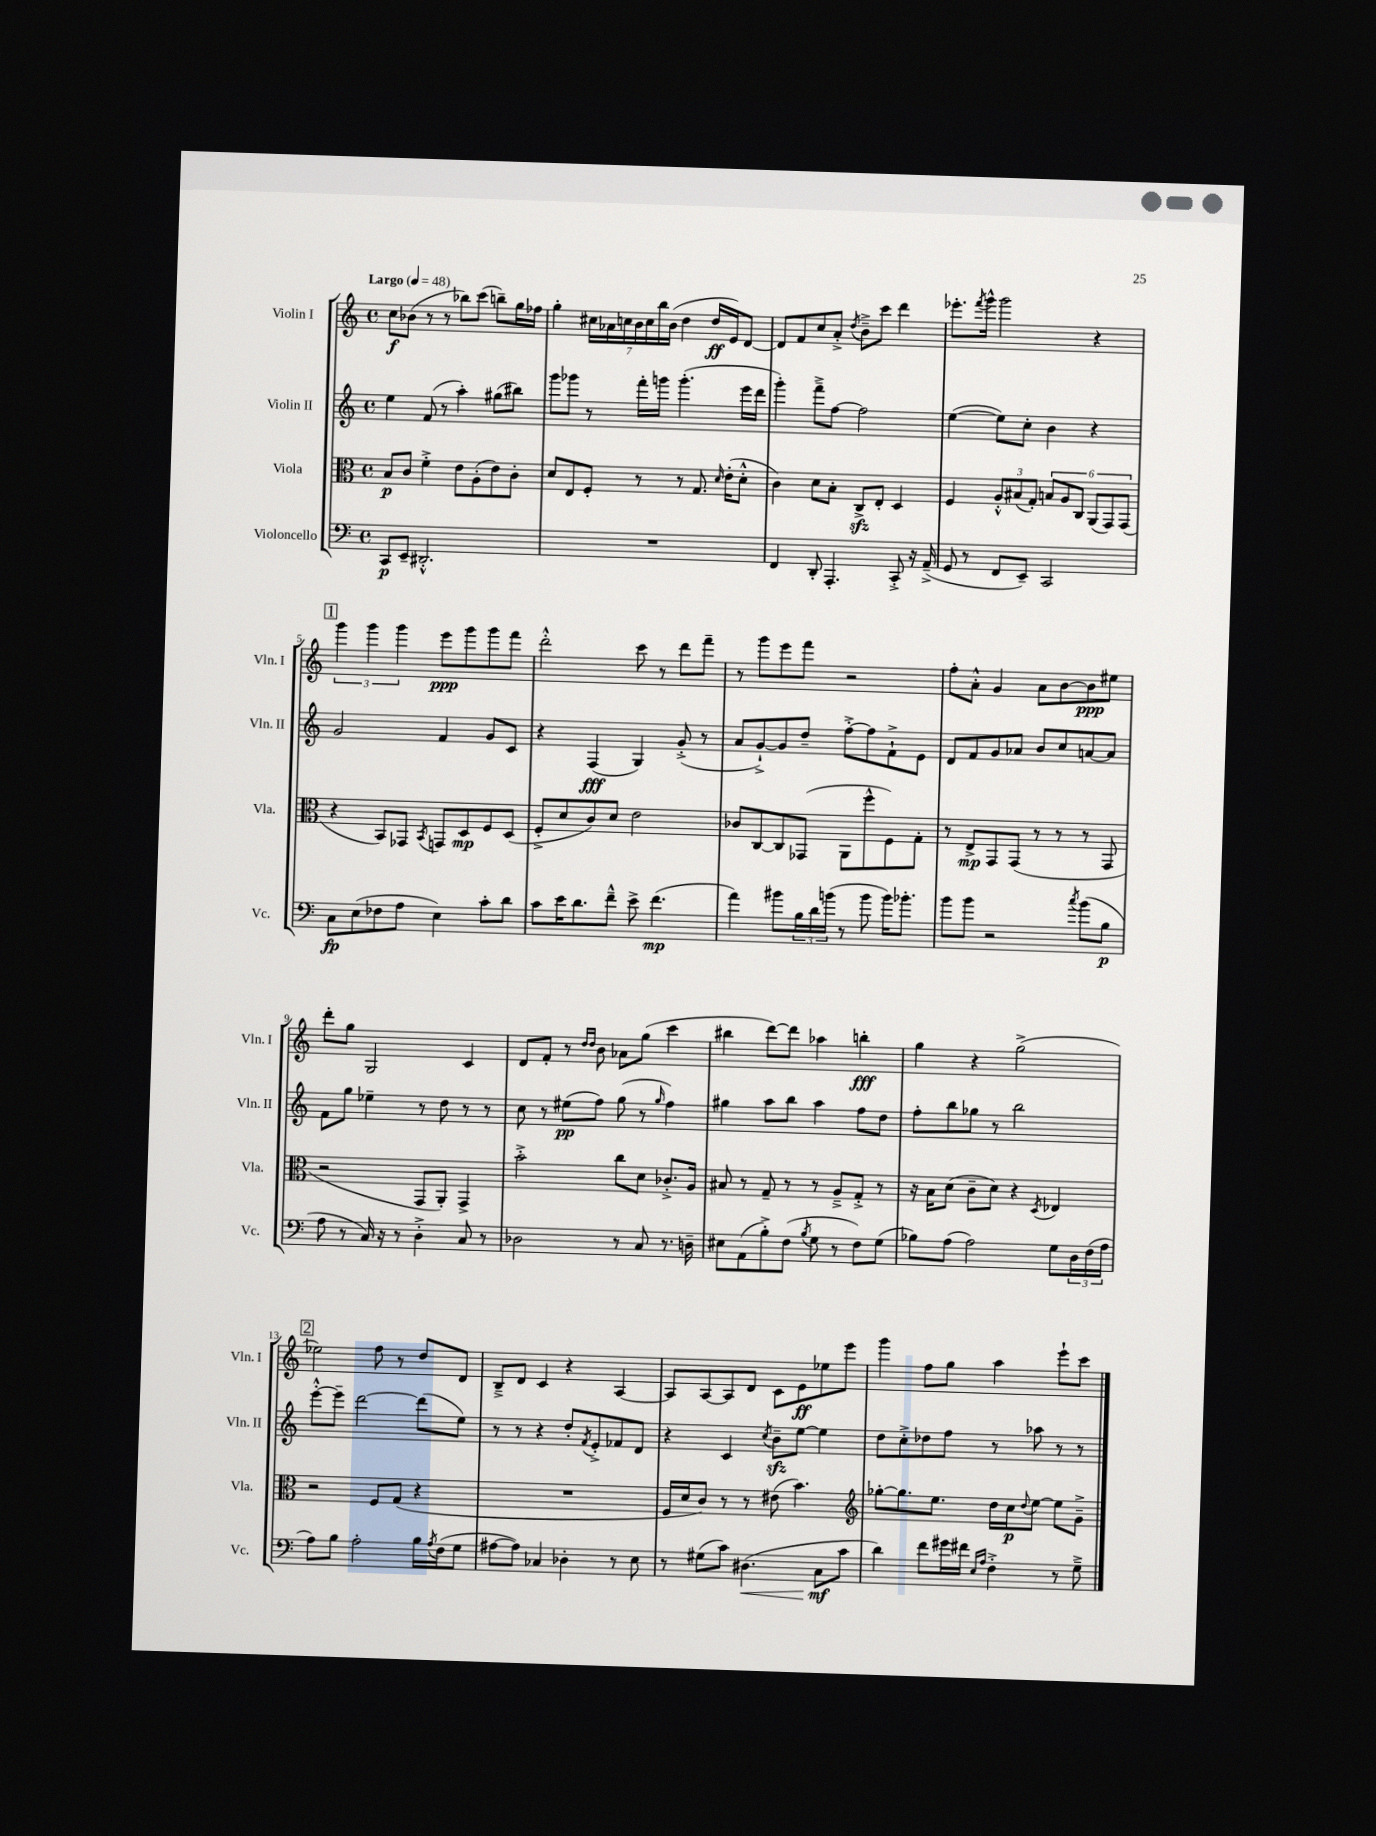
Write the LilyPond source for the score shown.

<<
\new StaffGroup <<
\new Staff = "s0" \with { instrumentName = "Violin I" shortInstrumentName = "Vln. I" } {
    \clef treble \key c \major \defaultTimeSignature \time 4/4 \tempo "Largo" 4 = 48
    c''8\f bes'8( r8 r8 bes''8) c'''8( b''8--) g''16 fes''16 |
    g''4-. \tuplet 7/4 { cis''16 aes'16 c''16 b'16 c''16 b''16 b'16( } d''4 d''16\ff e'16) d'8~ |
    d'8 f'8 c''8 a'8-.-> \acciaccatura { d''8 } b'8---> c'''8 d'''4 |
    ees'''8.-. \acciaccatura { f'''8 } g'''16-^ g'''2 r4 |
    \mark \markup { \box "1" } \tuplet 3/2 { g'''4 g'''4 g'''4 } e'''8\ppp g'''8 g'''8 f'''8 |
    d'''2-.-^ c'''8 r8 d'''8 f'''8-- |
    r8 g'''8 e'''8 f'''8 r2 |
    f''8-. a'8-.-^ g'4 a'8 b'8~ b'8\ppp eis''8 |
    d'''8-. g''8 g2 c'4 |
    d'8 f'8-. r8 \grace { d''16 d''16 } b'8 aes'8 g''8( c'''4 |
    bis''4 d'''8~) d'''8 aes''4 b''4-.\fff |
    g''4 r4 g''2->( |
    \mark \markup { \box "2" } ees''2) f''8 r8 d''8 d'8 |
    b8---> d'8 c'4 r4 a4~ |
    a8 a8~ a8 d'8 c'8 e'8\ff ees''8 e'''8 |
    g'''4 f''8 g''8 a''4 e'''8-! c'''8 \bar "|." |
}
\new Staff = "s1" \with { instrumentName = "Violin II" shortInstrumentName = "Vln. II" } {
    \clef treble \key c \major \defaultTimeSignature \time 4/4
    e''4 f'8( r8 a''4-.) gis''8( bis''8) |
    g'''8 ges'''8 r8 f'''16-. g'''16 g'''4.-.( e'''16 d'''16 |
    g'''4-.) f'''8---> f''8~ f''2 |
    e''4~( e''8) c''8-. b'4 r4 |
    \mark \markup { \box "1" } g'2 f'4 g'8 c'8 |
    r4 f4\fff( g4) g'8-.->( r8 |
    a'8 g'8~-!->) g'8 d''8-- f''8~-.-> f''8 f'8-!-> e'8 |
    d'8 f'8 g'8 aes'8 b'8 c''8 a'8~ a'8 |
    f'8 g''8 ees''4-- r8 d''8 r8 r8 |
    c''8 r8 eis''8\pp( f''8) g''8( r8 \grace { g''16 } f''4) |
    gis''4 a''8 b''8 a''4 f''8 d''8 |
    f''8-. b''8 ges''8 r8 b''2 |
    \mark \markup { \box "2" } e'''8~-.-^ e'''8-- d'''2~ d'''8( e''8) |
    r8 r8 r4 d''8-. \acciaccatura { f'8 } e'8-.-> fes'8 d'8 |
    r4 c'4 \acciaccatura { c''8 } b'8--\sfz e''8~ e''4 |
    d''8 c''8-.-> des''8 f''8 r8 aes''8 r8 r8 \bar "|." |
}
\new Staff = "s2" \with { instrumentName = "Viola" shortInstrumentName = "Vla." } {
    \clef alto \key c \major \defaultTimeSignature \time 4/4
    b8\p c'8 f'4-.-> e'8 a8-.( e'8) c'8-. |
    d'8 e8 f8-. r8 r8 g8. \grace { d'16 } e'16-.( d'8-.-^ |
    c'4) d'8 b8-. c8->\sfz e8-. d4 |
    f4 \tuplet 3/2 { a8-.-^ bis8( g8-.) } \tuplet 6/4 { b8 a8 c8 a,8( g,8) g,8( } |
    \mark \markup { \box "1" } r4 b,8) ges,8 \acciaccatura { b,8 } g,8 d8\mp f8 d8( |
    f8-.-> d'8 c'8) d'8 e'2 |
    ces'8 c8~ c8 ges,8( a,8 f''8-^ f8) g8-. |
    r8 e8->\mp g,8 g,8( r8 r8 r8 g,8 |
    r2 g,8 a,8-.) g,4-> |
    b'2-.-> c''8 d'8 ces'8.-.-> a16 |
    bis8 r8 g8-- r8 r8 a8---> g8-.-> r8 |
    r16 b16 d'8( c'8-- d'8) r4 \acciaccatura { d8 } ees4 |
    \mark \markup { \box "2" } r2 f8 g8( r4 |
    R1 |
    f16 d'16 c'8) r8 r8 eis'8( b'4.) |
    \clef treble ges''8~-. ges''8. e''8. d''16 c''16\p \appoggiatura { d''8 } e''8~ e''8 g'8---> \bar "|." |
}
\new Staff = "s3" \with { instrumentName = "Violoncello" shortInstrumentName = "Vc." } {
    \clef bass \key c \major \defaultTimeSignature \time 4/4
    c,8\p e,8-- dis,2.-.-^ |
    R1 |
    f,4 d,8-. a,,4.-. c,8-.-> r16 a,16--->( |
    g,8 r8 f,8 e,8--) c,2 |
    \mark \markup { \box "1" } c8\fp e8( fes8 a8 e4) c'8-. d'8 |
    c'8 e'16 d'8. f'8---^ e'8-> f'4.\mp( |
    a'4) bis'8 \tuplet 3/2 { b16 d'16 b'16( } r8 b'8 b'16) bes'8.-. |
    b'8 b'8 r2 \acciaccatura { c''8 } b'8( b8\p |
    a8 r8 c16) r16 r8 d4-.-> c8 r8 |
    des2 r8 c8 r8. d16-- |
    eis8 a,8( b8-.->) f8( \acciaccatura { b8 } g8 r8 f8) g8( |
    bes8) a8( a2) g8 \tuplet 3/2 { d16 f16( a16 } |
    \mark \markup { \box "2" } a8) b8 a2-. b16 \acciaccatura { a8 } f16( g8 |
    ais8~ ais8) ces4 des4-. r8 e8 |
    r8 gis8( c'8) dis4.\<( c8\mf\! c'8 |
    d'4) f'8 gis'16 fis'16 \grace { e16 a16 } f4-.-> r8 g8---> \bar "|." |
}
>>
>>
